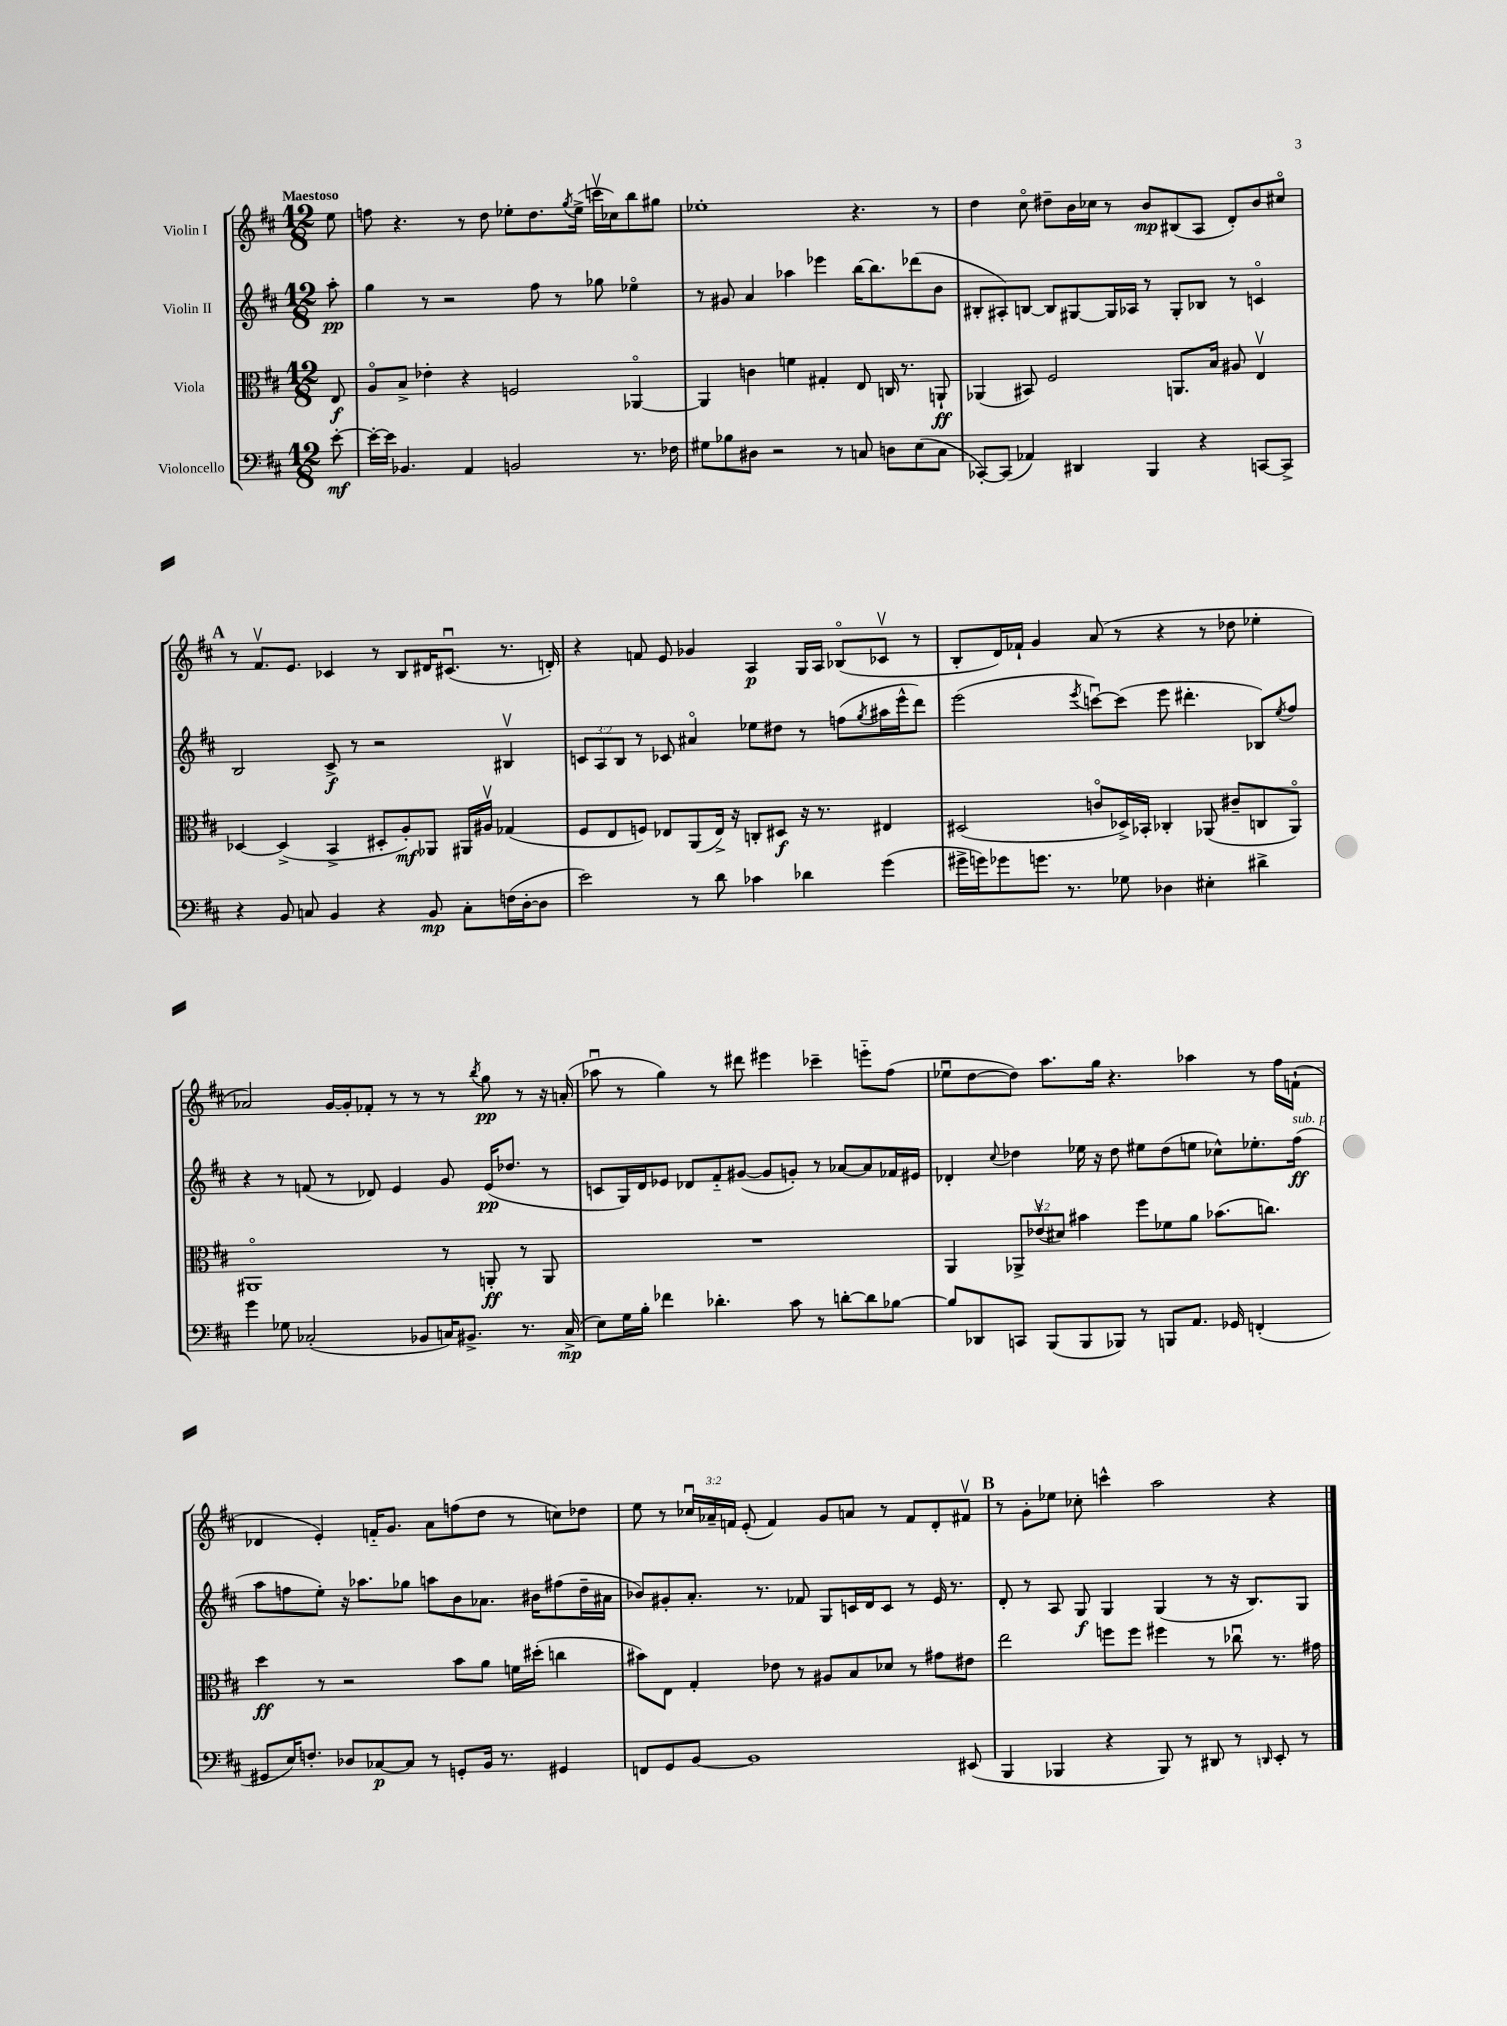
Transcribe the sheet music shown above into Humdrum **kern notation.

**kern	**kern	**kern	**kern
*staff4	*staff3	*staff2	*staff1
*clefF4	*clefC3	*clefG2	*clefG2
*k[f#c#]	*k[f#c#]	*k[f#c#]	*k[f#c#]
*M12/8	*M12/8	*M12/8	*M12/8
[8e'\	8E/	8aa'\	8ee\
=	=	=	=
16e'\_LL	8Ao/L	4gg\	8ff\
16e\]JJ	.	.	.
4.BB-/	8B^/J	.	4.r
.	4e-'\	8r	.
.	.	2r	.
4AA/	4r	.	8r
.	.	.	8dd\
2BB/	2F/	.	8ee-'\L
.	.	8ff#\	8.dd\
.	.	8r	.
.	.	.	8qgg/
.	.	.	(16ee-^\Jk
.	.	8gg-\	16cccv\LL
.	.	.	16cc-\J)
8.r	[4AA-o/	4ee-o\	8bb\
.	.	.	8gg#\J
16F-\	.	.	.
=	=	=	=
8G#\L	4AA-/]	8r	1ee-'
8B-\	.	8g#/	.
8D#\J	4c\	4a/	.
2r	.	.	.
.	4f\	4aa-\	.
.	4G#'/	4eee-\	.
8r	.	.	.
8C/	8E/	[16bb\LK	4.r
.	.	8.bb\]	.
8D\L	16C/	.	.
.	8.r	.	.
(8E\	.	(8ddd-\	.
8C\J	8AA`/	8b\J	8r
=	=	=	=
[8CC-'/L)	(4AA-/	8B#'/L	4dd\
(8CC-/]J	.	8A#'/)	.
4AA-/)	8BB#/)	[8B/J	8cc#o\
.	2F#/	8B/]L	8dd#~\L
4DD#/	.	[8G#/	16b\L
.	.	.	16cc-\JJ
.	.	16G#/]L	8r
.	.	16A-/JJ	.
4BBB/	.	8r	8b/L
.	8.AA/L	8G#'/L	(8B#/
4r	.	8B-/J	8A/J
.	16B/Jk	.	.
.	8A#/	8r	8d'/L)
[8CC/L	4Ev/	4co/	8b/
8CC^/]J	.	.	8cc#o/J
=	=	=	=
4r	[4D-/	2B/	8r
.	.	.	8.f#v/L
8BB/	(4D-^/]	.	.
.	.	.	8.e/J
8C/	.	.	.
4BB/	4BB^/	8c#^/	4c-/
.	.	8r	.
4r	8D#'/L	2r	8r
.	8A'/)	.	8B/L
8BB/	8AA-/J	.	16d#/K
.	.	.	(8.c#u/J
8C'\L	16AA#/LL	.	.
.	16A#v/JJ	.	.
(16F\L	(4G-/	4B#v/	8.r
[16D'\J	.	.	.
8D\]J	.	.	.
.	.	.	16d'/)
=	=	=	=
2e\)	8F#/L	12c/L	4r
.	.	12A/	.
.	8E/	.	.
.	.	12B/J	.
.	8F/J)	8r	8f/
.	8E-/L	8c-/	8e/
8r	(8AA/	4a#o/	4g-/
8d\	16E-^/Jk)	.	.
.	16r	.	.
4c-\	8C'/L	8ee-\L	4A/
.	8D#/J	8dd#\J	.
4d-\	16r	8r	16G/LL
.	8.r	.	16A/JJ
.	.	(8ff\L	(8B-o/L
.	.	8qgg/	.
(4g\	4E#/	16aa#\L	8c-v/J
.	.	16eee^^\J	.
.	.	8ddd\J)	8r
=	=	=	=
16g#^\LL	(2D#/	(2eee\	8B'/L
16g\J)	.	.	.
8g-\	.	.	16d/L)
.	.	.	16f-`/JJ
8.g\J	.	.	4g/
8.r	.	.	.
.	.	8qeee/	.
.	8co/L	[8cccu\L)	(8a/
8G-\	16D-^/L)	(8ccc\]J	8r
.	16BB-'/JJ	.	.
4D-\	4C-'/	8eee\	4r
.	.	4.ddd#'\	.
4E#'\	(8AA-/	.	8r
.	8c#~/L	.	8dd-\
4d#^\	8C/	8B-/L)	4ee-'\
.	.	8qee/	.
.	8AA-o/J)	8ff#/J	.
=	=	=	=
4g\	1AA#o	4r	2a-/)
8G-\	.	8r	.
(2C-'/	.	(8f/	.
.	.	8r	[16g/LL
.	.	.	16g'/]J
.	.	8d-/)	8f-'/J
.	.	4e/	8r
8BB-/L	.	.	8r
16C/K)	8r	8g/	8r
8.BB#^/J	.	.	.
.	.	.	8qbb/
.	8AA'/	(16e/LK	8gg\
.	.	8.dd-/J	.
8.r	8r	.	8r
.	8AA/	8r	16r
(16C^/	.	.	(16a'/
=	=	=	=
8E\L)	1.r	8c/L	8aa-u\
16G\L	.	16G/L)	8r
16B'\JJ	.	16d/J	.
4f-\	.	8e-/J	4gg\)
.	.	8d-/L	.
4.d-'\	.	8f#'~/	8r
.	.	([8g#/J	8ddd#\
.	.	8g#/]L	4eee#\
8c#\	.	8g'/J)	.
8r	.	8r	4ccc-~\
[8d'\L	.	[8a-/L	.
8d\]	.	8a-/]	8eee'~\L
[8B-\J	.	16f-/L	(8ff#\J
.	.	16e#/JJ	.
=	=	=	=
8B-/]L	4AA/	4d-'/	8ee-u\L
8DD-/	.	.	[8dd\
.	.	8qqcc#/	.
8CC/J	12AA-^/L	4dd-\	8dd\]J)
.	(12e-v/	.	.
(8BBB/L	.	.	8.aa\L
.	12d#/J)	.	.
8BBB/	4b#\	16ee-\	.
.	.	16r	16gg\Jk
8BBB-/J)	.	8dd-\	4.r
8r	8ff#\L	8ee#\L	.
8BBB/L	8f-\	(8dd-\	.
8.AA/J	8a\J	8ee\J	4aa-\
.	(8.b-\L	8cc-^^\L)	.
16GG-/	.	.	.
(4FF'/	.	8.ee-'\	8r
.	8.cc\J)	.	.
.	.	.	16ff#\LL
.	.	(16ff#\Jk	(16f`\JJ
=	=	=	=
8GG#/L	4dd\	8aa\L	4d-/
16E/K)	.	8ff\	.
8.F'/J	.	.	.
.	8r	8ee'\J)	4e'/)
8D-/L	2r	16r	.
.	.	8.aa-\L	.
[8C-/	.	.	16f'~/LK
.	.	.	8.g/J
8C-/]J	.	8gg-\J	.
8r	.	8aa\L	8a\L
8GG'/L	8b\L	8b\	(8ff\
16BB/Jk	8a\J	8.a-\J	8dd\J
8.r	.	.	.
.	16f\LL	.	8r
.	(16dd#'\JJ	16b#\LK	.
4GG#/	4cc\	(8ff#\	8cc\L)
.	.	16dd~\L	8dd-\J
.	.	16a#\JJ	.
=	=	=	=
8FF/L	8b#\L)	8b-/L)	8ee\
8GG/	8E\J	8g#'/	8r
[8BB/J	4G'/	8.a'/J	24cc-u/LL
.	.	.	24a-~/
.	.	.	24f/JJ
1BB]	.	.	(8e'/
.	.	8.r	.
.	8e-\	.	4f/)
.	8r	8f-/	.
.	8A#/L	8G/L	8g/L
.	8B/	16c/L	8a/J
.	.	16d/J	.
.	8d-/J	8c/J	8r
.	8r	8r	8f/L
.	8g#\L	16e/	8d'/
.	.	8.r	.
(8EE#/	8e#\J	.	8f#v/J
=	=	=	=
4BBB/	2ee\	8d'/	8r
.	.	8r	8g'\L
4BBB-/	.	8A/	8ee-\J
.	.	8G/	8cc-'\
4r	8ff\L	4G/	4ccc^^\
.	8ff\J	.	.
8BBB-/)	4ff#\	(4G/	2aa\
8r	.	.	.
8DD#/	8r	8r	.
8r	8cc-u\	16r	.
.	.	8.B/L)	.
16qqDD/	.	.	.
8EE'/	8.r	.	4r
8r	.	8G/J	.
.	16g#\	.	.
==	==	==	==
*-	*-	*-	*-
